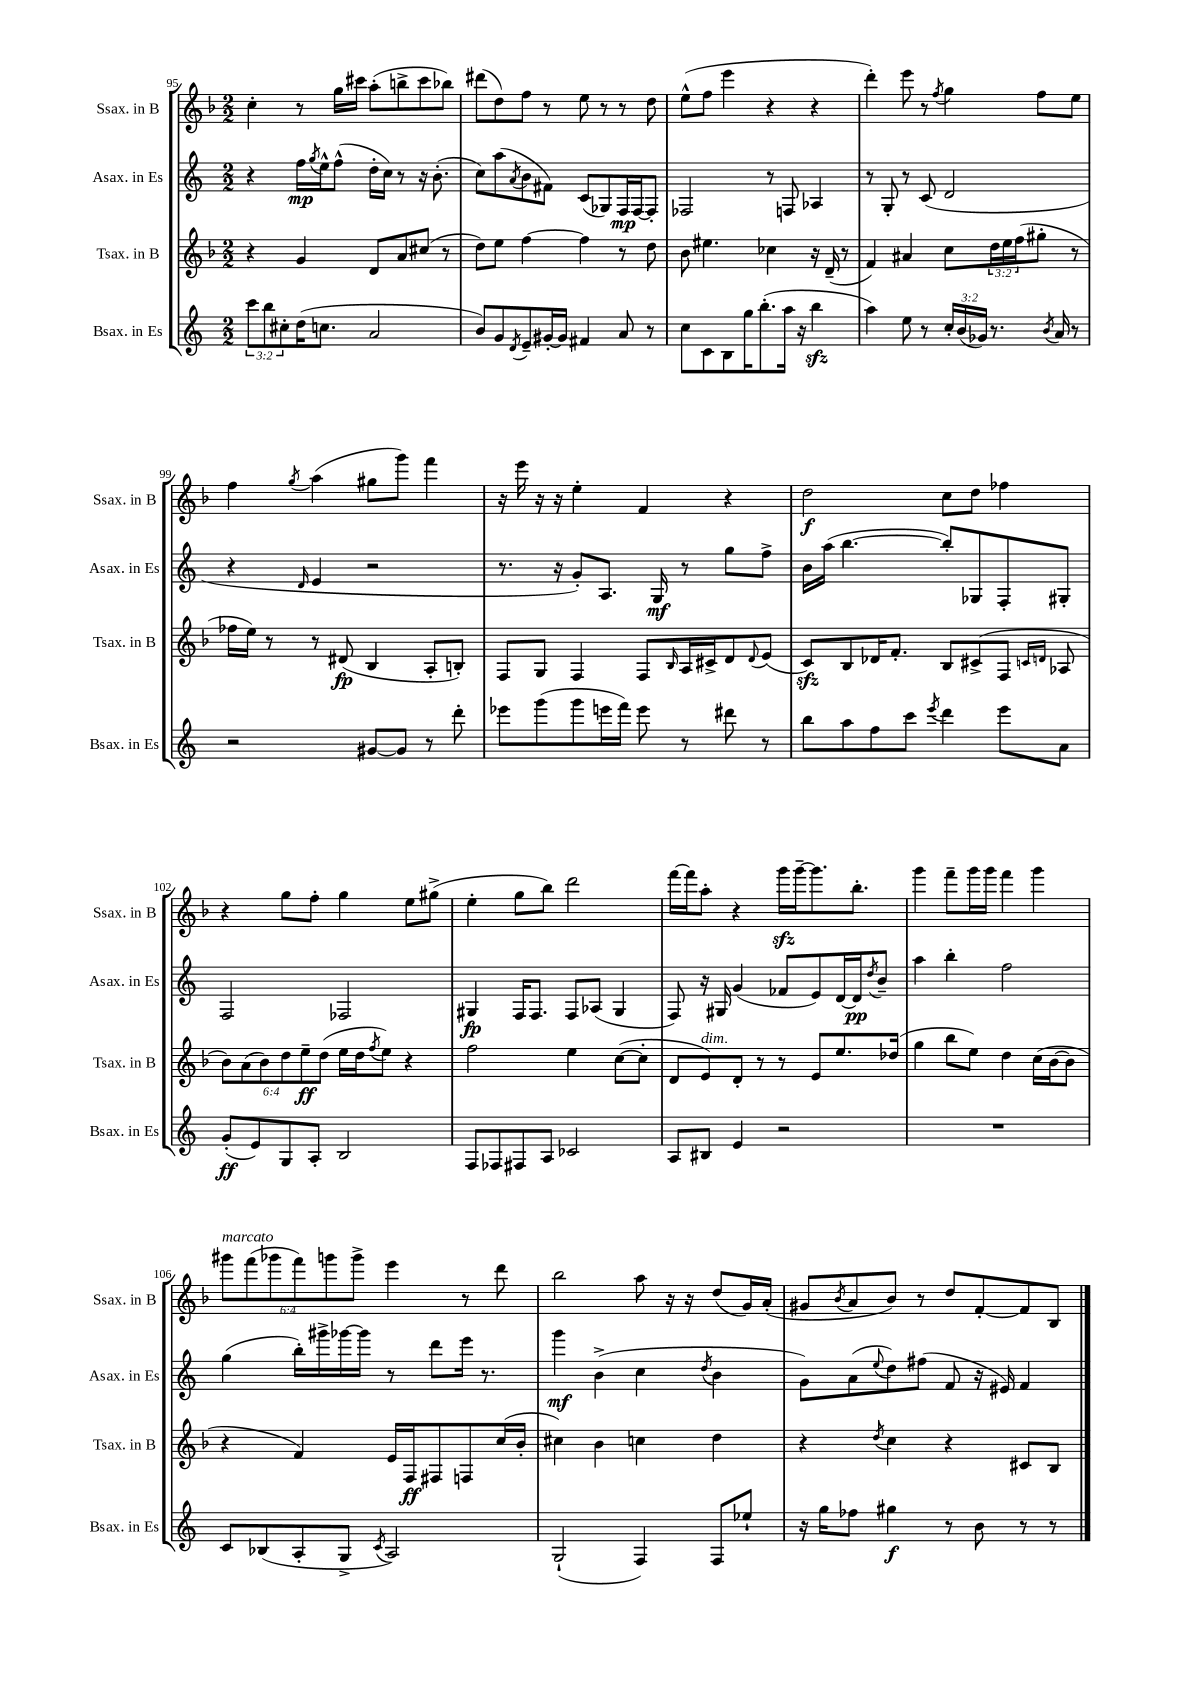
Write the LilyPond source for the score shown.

<<
\new StaffGroup <<
\new Staff = "s0" \with { instrumentName = "Ssax. in B" shortInstrumentName = "Ssax. in B" } {
    \clef treble \key f \major \numericTimeSignature \time 2/2 \override Staff.TupletNumber.text = #tuplet-number::calc-fraction-text
    c''4-. r8 g''16 cis'''16 a''8-.( b''8-> cis'''8 bes''8) |
    dis'''8( d''8) f''8 r8 e''8 r8 r8 d''8 |
    e''8-^( f''8 e'''4 r4 r4 |
    d'''4-.) e'''8 r8 \acciaccatura { f''8 } g''4 f''8 e''8 |
    f''4 \acciaccatura { g''8 } a''4( gis''8 g'''8) f'''4 |
    r16 e'''16 r16 r16 e''4-. f'4 r4 |
    d''2\f c''8 d''8 fes''4 |
    r4 g''8 f''8-. g''4 e''8 gis''8->( |
    e''4-. g''8 bes''8) d'''2 |
    f'''16~ f'''16 a''8-. r4 g'''16\sfz g'''16~-- g'''8. bes''8.-. |
    g'''4 f'''8-- g'''16 g'''16 f'''4 g'''4 |
    \tuplet 6/4 { gis'''8^\markup { \italic "marcato" } f'''8( ges'''8 f'''8) g'''8 g'''8-> } e'''4 r8 d'''8 |
    bes''2 a''8 r16 r16 d''8( g'16) a'16-.( |
    gis'8 \acciaccatura { bes'8 } a'8 bes'8) r8 d''8 f'8~-. f'8 bes8 \bar "|." |
}
\new Staff = "s1" \with { instrumentName = "Asax. in Es" shortInstrumentName = "Asax. in Es" } {
    \clef treble \key c \major \numericTimeSignature \time 2/2
    r4 f''16\mp \acciaccatura { g''8 } e''16-^ f''8-^( d''16-. c''16) r8 r16 b'8.-.( |
    c''8) a''8( \acciaccatura { a'8 } b'8 fis'8) c'8( ges8) f16\mp f16~ f8-. |
    fes2 r8 f8 aes4 |
    r8 g8-. r8 c'8( d'2 |
    r4 \grace { d'16 } e'4 r2 |
    r8. r16 g'8-.) a8. g16\mf r8 g''8 f''8-> |
    b'16 a''16( b''4.~ b''8-.) ges8 f8-. gis8-. |
    f2 fes2 |
    gis4\fp f16 f8. f8 aes8( gis4 |
    f8) r16 gis16 g'4( fes'8 e'8) d'16~ d'16\pp \acciaccatura { d''8 } b'8-- |
    a''4 b''4-. f''2 |
    g''4( b''16-.) gis'''16-> ges'''16~ ges'''16 r8 d'''8 e'''16 r8. |
    g'''4\mf b'4->( c''4 \acciaccatura { d''8 } b'4 |
    g'8) a'8( \appoggiatura { e''8 } d''8) fis''8( f'8 r16 eis'16) f'4 \bar "|." |
}
\new Staff = "s2" \with { instrumentName = "Tsax. in B" shortInstrumentName = "Tsax. in B" } {
    \clef treble \key f \major \numericTimeSignature \time 2/2 \override Staff.TupletNumber.text = #tuplet-number::calc-fraction-text
    r4 g'4 d'8 a'8 cis''8( r8 |
    d''8) e''8 f''4~ f''4 r8 d''8 |
    bes'8 eis''4. ces''4 r16 d'16--( r8 |
    f'4) ais'4 c''8 \tuplet 3/2 { d''16 e''16 f''16( } gis''8-. r8 |
    fes''16 e''16) r8 r8 dis'8\fp( bes4 a8-. b8-.) |
    f8 g8 f4 f8 \grace { bes16 } a16 cis'16-> d'8 \appoggiatura { d'8 } e'8( |
    c'8\sfz) bes8 des'16 f'8.-. bes8 cis'8->( f8 \grace { c'16 d'16 } aes8 |
    \tuplet 6/4 { bes'8) a'8( bes'8) d''8 e''8--\ff d''8( } e''16 d''16 \acciaccatura { f''8 } e''8) r4 |
    f''2 e''4 c''8~( c''8-. |
    d'8 e'8^\markup { \italic "dim." }) d'8-. r8 r8 e'8 e''8. des''16( |
    g''4 bes''8 e''8) d''4 c''16( bes'16~ bes'8 |
    r4 f'4) e'16 f16\ff fis8 f8 c''16( bes'16-. |
    cis''4) bes'4 c''4 d''4 |
    r4 \acciaccatura { d''8 } c''4 r4 cis'8 bes8 \bar "|." |
}
\new Staff = "s3" \with { instrumentName = "Bsax. in Es" shortInstrumentName = "Bsax. in Es" } {
    \clef treble \key c \major \numericTimeSignature \time 2/2 \override Staff.TupletNumber.text = #tuplet-number::calc-fraction-text
    \tuplet 3/2 { c'''8 b''8 cis''8-. } d''16( c''8. a'2 |
    b'8) g'8 \acciaccatura { d'8 } e'8-- gis'16~-. gis'16 fis'4 a'8 r8 |
    c''8 c'8 b8 g''16 b''8.-.( a''16 r16 b''4\sfz |
    a''4) e''8 r8 \tuplet 3/2 { c''16-. b'16( ges'16) } r8. \acciaccatura { b'8 } a'16 r8 |
    r2 gis'8~ gis'8 r8 d'''8-. |
    ees'''8 g'''8( g'''8 e'''16 f'''16) e'''8 r8 dis'''8 r8 |
    b''8 a''8 f''8 c'''8 \acciaccatura { e'''8 } d'''4 e'''8 a'8 |
    g'8-.\ff( e'8) g8 a8-. b2 |
    f8 fes8 fis8 a8 ces'2 |
    a8 bis8 e'4 r2 |
    R1 |
    c'8 bes8( a8-. g8-> \acciaccatura { c'8 } a2) |
    g2-!( f4) f8 ees''8-! |
    r16 g''16 fes''8 gis''4\f r8 b'8 r8 r8 \bar "|." |
}
>>
>>
\layout { \context { \Score currentBarNumber = #95 } }
